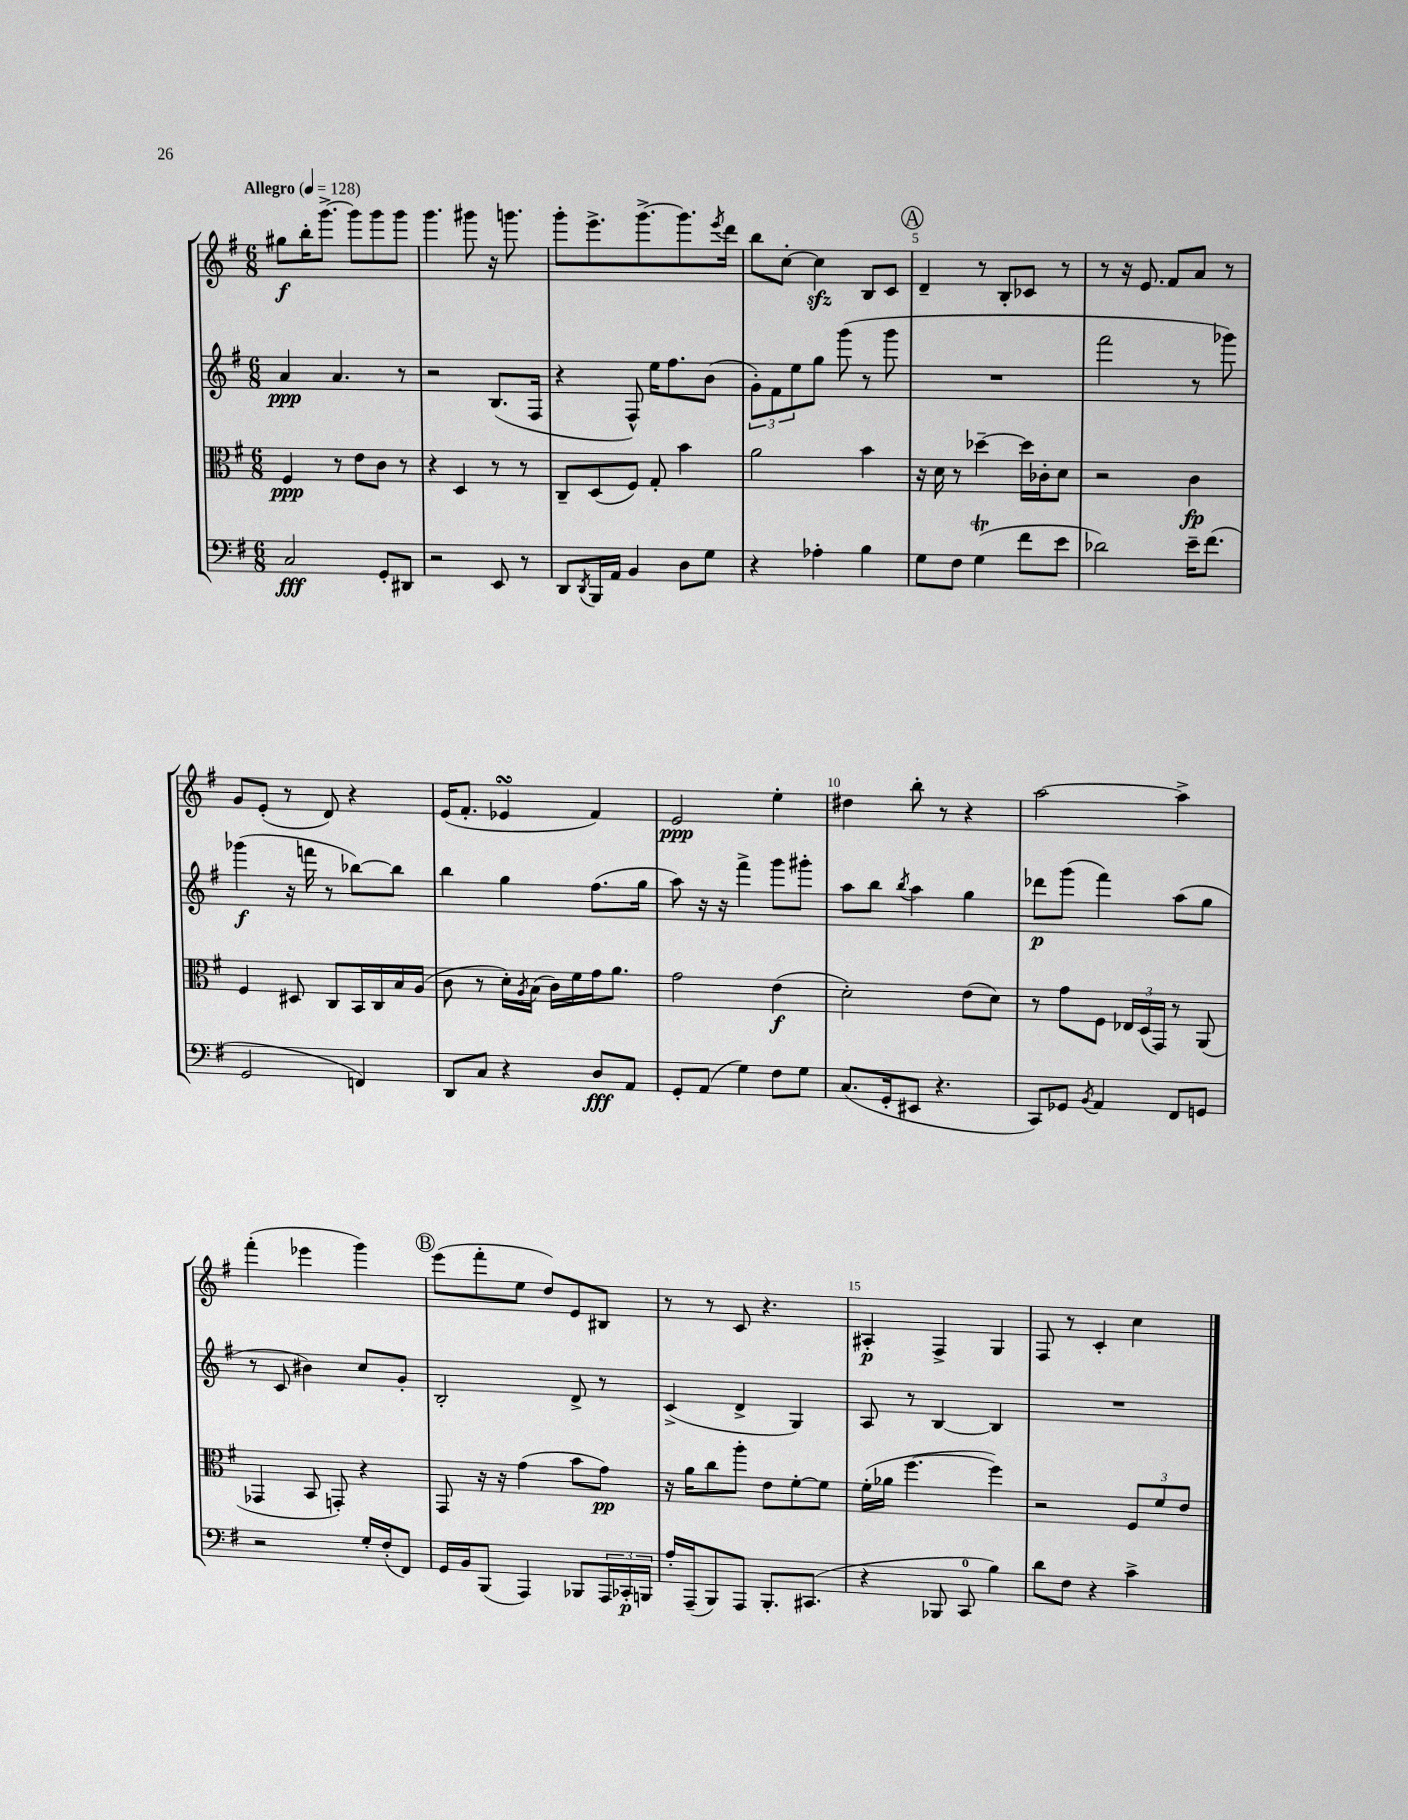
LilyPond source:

<<
\new StaffGroup <<
\new Staff = "s0" {
    \clef treble \key g \major \numericTimeSignature \time 6/8 \tempo "Allegro" 4 = 128
    gis''8\f b''16-. g'''8.~-> g'''8 g'''8 g'''8 |
    g'''4. gis'''8 r16 g'''8. |
    g'''8-. e'''8.-> g'''8.~-> g'''8. \acciaccatura { e'''8 } d'''16 |
    b''8 c''8~-. c''4\sfz b8 c'8 |
    \mark \markup { \circle "A" } d'4-- r8 b8-. ces'8 r8 |
    r8 r16 e'8. fis'8 a'8 r8 |
    g'8 e'8-.( r8 d'8) r4 |
    e'16( fis'8.-. ees'4\turn fis'4) |
    e'2\ppp e''4-. |
    dis''4 b''8-. r8 r4 |
    a''2~ a''4-> |
    fis'''4-.( ees'''4 g'''4) |
    \mark \markup { \circle "B" } e'''8( fis'''8-. e''8 d''8) e'8 bis8 |
    r8 r8 c'8 r4. |
    ais4-.\p fis4-> g4 |
    fis8 r8 c'4-. c''4 \bar "|." |
}
\new Staff = "s1" {
    \clef treble \key g \major \numericTimeSignature \time 6/8
    a'4\ppp a'4. r8 |
    r2 b8.( fis16 |
    r4 fis8-^) e''16 fis''8. b'8( |
    \tuplet 3/2 { g'8-.) fis'8 e''8 } g''8 g'''8( r8 g'''8 |
    \mark \markup { \circle "A" } R2. |
    fis'''2 r8 ges'''8) |
    ges'''4\f( r16 f'''16 r8 bes''8~) bes''8 |
    b''4 g''4 fis''8.( g''16 |
    a''8) r16 r16 fis'''4-> g'''8 gis'''8-. |
    a''8 b''8 \acciaccatura { b''8 } a''4 g''4 |
    des'''8\p g'''8( fis'''4) a''8( g''8 |
    r8 c'8 bis'4) c''8 g'8-. |
    \mark \markup { \circle "B" } b2-. d'8-> r8 |
    c'4->( d'4-> g4) |
    a8 r8 b4~ b4 |
    R2. \bar "|." |
}
\new Staff = "s2" {
    \clef alto \key g \major \numericTimeSignature \time 6/8
    fis4\ppp r8 e'8 c'8 r8 |
    r4 d4 r8 r8 |
    c8-- d8( fis8) g8-. b'4 |
    a'2 b'4 |
    \mark \markup { \circle "A" } r16 d'16 r8 des''4~-- des''16 ces'16-. d'8 |
    r2 c'4\fp |
    fis4 dis8 c8 b,16 c16 b16 a16( |
    c'8 r8 d'16-.) \acciaccatura { a8 } b16( c'16) fis'16 g'16 a'8. |
    g'2 e'4\f( |
    d'2-.) e'8( d'8) |
    r8 g'8 fis8 \tuplet 3/2 { ees16 d16( g,16) } r8 a,8( |
    ges,4 b,8 g,8-.) r4 |
    \mark \markup { \circle "B" } g,8 r16 r16 g'4( b'8 g'8\pp) |
    r16 a'16 c''8 a''8-. e'8 fis'8~-. fis'8 |
    fis'16-.( aes'16 fis''4.~ fis''4) |
    r2 \tuplet 3/2 { fis8 fis'8 e'8 } \bar "|." |
}
\new Staff = "s3" {
    \clef bass \key g \major \numericTimeSignature \time 6/8
    c2\fff g,8-. dis,8 |
    r2 e,8 r8 |
    d,8 \acciaccatura { d,8 } b,,16 a,16 b,4 d8 g8 |
    r4 aes4-. b4 |
    \mark \markup { \circle "A" } g8 fis8 g4\trill( fis'8 e'8 |
    des'2) e'16-- fis'8.( |
    g,2 f,4) |
    d,8 c8 r4 d8\fff a,8 |
    g,8-. a,8( g4) fis8 g8 |
    c8.( g,16-. eis,8 r4. |
    c,8) ges,8 \acciaccatura { b,8 } a,4 fis,8 g,8 |
    r2 g16-. fis16-.( fis,8) |
    \mark \markup { \circle "B" } g,16 b,16 b,,8( a,,4) bes,,8 \tuplet 3/2 { a,,16 ces,16-.\p b,,16 } |
    a16-. a,,16--( b,,8) a,,8 b,,8.-. cis,8.( |
    r4 bes,,8 c,8-0 b4) |
    d'8 fis8 r4 c'4-> \bar "|." |
}
>>
>>
\layout { \context { \Score \override BarNumber.break-visibility = ##(#f #t #t) barNumberVisibility = #(every-nth-bar-number-visible 5) } }
